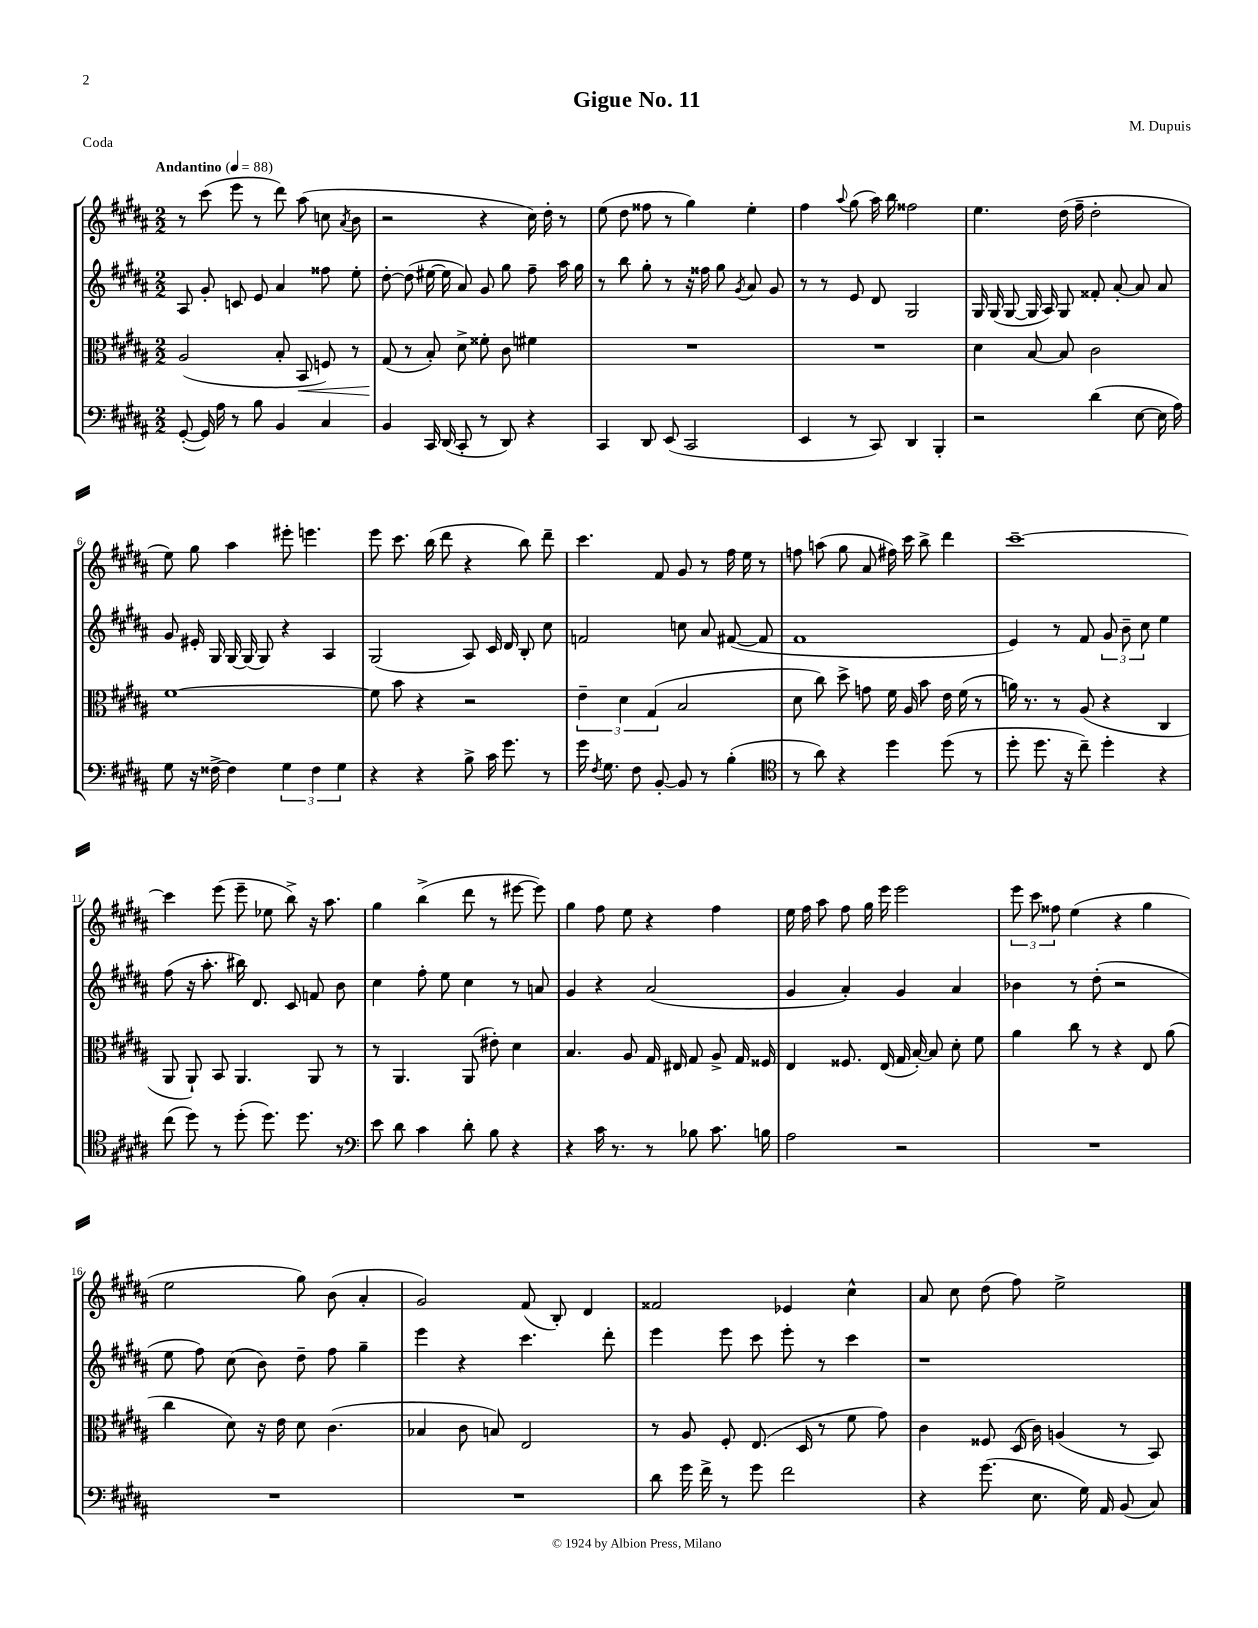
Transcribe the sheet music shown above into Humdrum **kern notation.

**kern	**kern	**kern	**kern
*staff4	*staff3	*staff2	*staff1
*clefF4	*clefC3	*clefG2	*clefG2
*k[f#c#g#d#a#]	*k[f#c#g#d#a#]	*k[f#c#g#d#a#]	*k[f#c#g#d#a#]
*M2/2	*M2/2	*M2/2	*M2/2
*MM88	*MM88	*MM88	*MM88
([8GG#'/	(2A#/	8A#/	8r
16GG#/])	.	8g#'/	(8ccc#\
16A#\	.	.	.
8r	.	8c/	8eee\
8B\	.	8e/	8r
4BB/	8B'/	4a#/	8ddd#\)
.	8BB/	.	(8aa#\
4C#/	8F/)	8ff##\	8cc\
.	.	.	8qa#/
.	8r	8ee'\	8b\
=	=	=	=
4BB/	(8G#/	[8dd#'\	2r
.	8r	(8dd#\]	.
16CC#/	8B'/)	[16ee#\	.
(16DD#/	.	16ee#\]	.
8CC#'/	8d#^\	8a#/)	.
8r	8f##'\	8g#/	4r
8DD#/)	8c#\	8gg#\	.
4r	4f#\	8ff#~\	16cc#\)
.	.	.	16dd#'\
.	.	16aa#\	8r
.	.	16gg#\	.
=	=	=	=
4CC#/	1r	8r	(8ee\
.	.	8bb\	8dd#\
8DD#/	.	8gg#'\	8ff##\
(8EE/	.	8r	8r
2CC#/	.	16r	4gg#\)
.	.	16ff##\	.
.	.	8gg#\	.
.	.	8qg#/	.
.	.	8a#/	4ee'\
.	.	8g#/	.
=	=	=	=
4EE/	1r	8r	4ff#\
.	.	8r	.
.	.	.	8qqaa#/
8r	.	8e/	(8gg#\
8CC#/)	.	8d#/	16aa#\)
.	.	.	16bb\
4DD#/	.	2G#/	2ff##\
4BBB'/	.	.	.
=	=	=	=
2r	4d#\	16G#/	4.ee\
.	.	(16G#/	.
.	.	[8G#/	.
.	[8B/	16G#/]	.
.	.	16A#/)	.
.	8B/]	8G#/	(16dd#\
.	.	.	16ff#~\
(4d#\	2c#\	8f##'/	2dd#'\
.	.	[8a#'/	.
[8E\	.	8a#/]	.
16E\]	.	8a#/	.
16A#\)	.	.	.
=	=	=	=
8G#\	[1f#	8g#/	8ee\)
16r	.	16e#'/	8gg#\
[16F##^\	.	16G#/	.
4F##\]	.	[16G#/	4aa#\
.	.	(16G#/]	.
.	.	8G#/)	.
6G#\	.	4r	8eee#'\
.	.	.	4.eee\
6F##\	.	.	.
.	.	4A#/	.
6G#\	.	.	.
=	=	=	=
4r	8f#\]	(2G#/	8eee\
.	8b\	.	8.ccc#\
4r	4r	.	.
.	.	.	(16bb\
.	.	.	8ddd#\
8B^\	2r	8A#/)	4r
16c#\	.	16c#/	.
8.g#\	.	16d#/	.
.	.	8B'/	8bb\)
8r	.	8cc#\	8ddd#~\
=	=	=	=
16g#\	6e~\	2f/	4.ccc#\
8qF#/	.	.	.
8.G#\	.	.	.
.	6d#\	.	.
8F#\	.	.	.
.	(6G#/	.	.
[8BB'/	.	.	8f#/
8BB/]	2B/	8cc\	8g#/
8r	.	8a#/	8r
(4B'\	.	([8f#/	16ff#\
.	.	.	16ee\
.	.	8f#/]	8r
=	=	=	=
*clefC4	*	*	*
8r	8d#\	1f#	8ff\
8a#\)	8cc#\)	.	(8aa\
4r	8dd#^\	.	8gg#\
.	8g\	.	8a#/
4dd#\	16f#\	.	16ff#\)
.	16A#/	.	16ccc#\
.	8b\	.	8bb^\
(8dd#\	16e\	.	4ddd#\
.	(16f#\	.	.
8r	8r	.	.
=	=	=	=
8dd#'\	16a\)	4e/)	[1ccc#~
.	8.r	.	.
8.dd#\	.	.	.
.	8r	8r	.
16r	.	.	.
8cc#~\)	(8A#/	8f#/	.
4dd#'\	4r	12g#/	.
.	.	12b~\	.
.	.	12cc#\	.
4r	4C#/	4ee\	.
=	=	=	=
(8cc#\	8AA#/	(8ff#\	4ccc#\]
8dd#\)	8AA#`/)	16r	.
.	.	8.aa#'\	.
8r	8BB/	.	(8eee\
(8dd#'\	4.AA#/	16bb#\)	8eee~\
.	.	8.d#/	.
8.dd#\)	.	.	8ee-\
.	.	8c#/	8bb^\)
8.dd#\	.	.	.
.	8AA#/	8f/	16r
.	.	.	8.aa#\
8r	8r	8b\	.
=	=	=	=
*clefF4	*	*	*
8e\	8r	4cc#\	4gg#\
8d#\	4.AA#/	.	.
4c#\	.	8ff#'\	(4bb^\
.	.	8ee\	.
8d#'\	(8AA#/	4cc#\	8ddd#\
8B\	8e#'\)	.	8r
4r	4d#\	8r	[8eee#\
.	.	8a/	8eee#\])
=	=	=	=
4r	4.B/	4g#/	4gg#\
16c#\	.	4r	8ff#\
8.r	.	.	.
.	8A#/	.	8ee\
8r	16G#/	(2a#/	4r
.	16E#/	.	.
8B-\	8G#/	.	.
8.c#\	8A#^/	.	4ff#\
.	16G#/	.	.
16B\	16F##/	.	.
=	=	=	=
2A#\	4E/	4g#/	16ee\
.	.	.	16ff#\
.	.	.	8aa#\
.	8.F##/	4a#'/)	8ff#\
.	.	.	16gg#\
.	(16E/	.	16eee\
2r	16G#/	4g#/	2eee\
.	[16B'/)	.	.
.	8B/]	.	.
.	8d#'\	4a#/	.
.	8f#\	.	.
=	=	=	=
1r	4a#\	4b-\	12eee\
.	.	.	12ccc#\
.	.	.	12ff##\
.	8cc#\	8r	(4ee\
.	8r	(8dd#'\	.
.	4r	2r	4r
.	8E/	.	4gg#\
.	(8a#\	.	.
=	=	=	=
1r	4cc#\	8ee\	2ee\
.	.	8ff#\)	.
.	8d#\)	(8cc#\	.
.	16r	8b\)	.
.	16e\	.	.
.	8d#\	8dd#~\	8gg#\)
.	(4.c#\	8ff#\	(8b\
.	.	4gg#~\	4a#'/
=	=	=	=
1r	4B-/	4eee\	2g#/)
.	8c#\	4r	.
.	8B/)	.	.
.	2E/	4.ccc#\	(8f#/
.	.	.	8B'/)
.	.	.	4d#/
.	.	8ddd#'\	.
=	=	=	=
8d#\	8r	4eee\	2f##/
16g#\	8A#/	.	.
16f#^\	.	.	.
8r	8F#'/	8eee\	.
8g#\	(8.E/	8ccc#\	.
2f#\	.	8eee'\	4e-/
.	16D#/	.	.
.	8r	8r	.
.	8f#\	4ccc#\	4cc#^^\
.	8g#\)	.	.
=	=	=	=
4r	4c#\	1r	8a#/
.	.	.	8cc#\
(8.g#\	8F##/	.	(8dd#\
.	(16D#/	.	8ff#\)
8.E\	16c#\)	.	.
.	(4A/	.	2ee^\
16G#\)	.	.	.
16AA#/	.	.	.
(8BB/	8r	.	.
8C#/)	8BB/)	.	.
==	==	==	==
*-	*-	*-	*-
